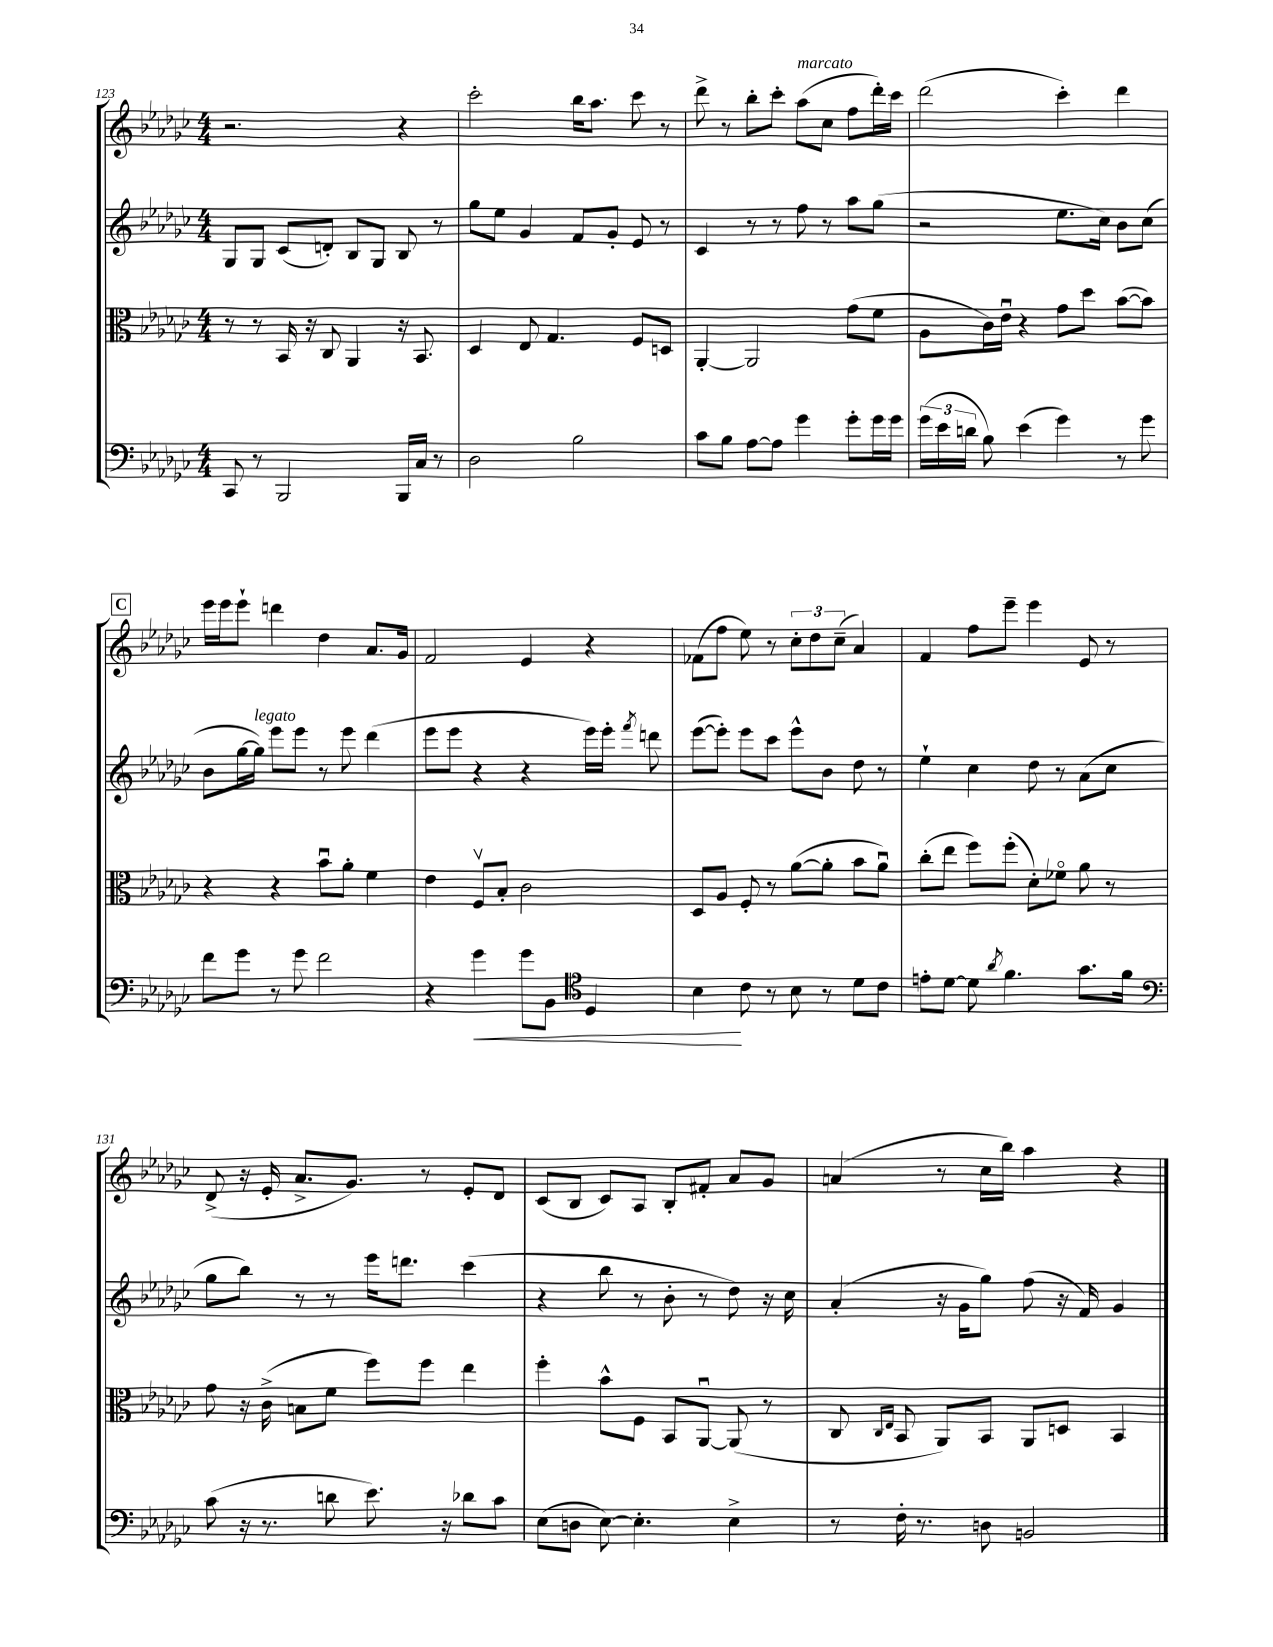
<<
\new StaffGroup <<
\new Staff = "s0" {
    \clef treble \key ges \major \numericTimeSignature \time 4/4
    \autoBeamOff r2. r4 |
    ces'''2-. bes''16[ aes''8.] ces'''8 r8 |
    des'''8-> r8 bes''8[-. ces'''8]-. aes''8[^\markup { \italic "marcato" }( ces''8] f''8[ des'''16-.) ces'''16] |
    des'''2( ces'''4-.) des'''4 |
    \mark \markup { \box "C" } ees'''16[ ees'''16 ees'''8]-! d'''4 des''4 aes'8.[ ges'16] |
    f'2 ees'4 r4 |
    fes'8[( f''8] ees''8) r8 \tuplet 3/2 { ces''8[-. des''8 ces''8]--( } aes'4) |
    f'4 f''8[ ees'''8]-- ees'''4 ees'8 r8 |
    des'8->( r16 ees'16-. aes'8.[-> ges'8.]) r8 ees'8[-. des'8] |
    ces'8[( bes8] ces'8[) aes8] bes8[-. fis'8]-. aes'8[ ges'8] |
    a'4( r8 ces''16[ bes''16]) aes''4 r4 \bar "|." |
}
\new Staff = "s1" {
    \clef treble \key ges \major \numericTimeSignature \time 4/4
    \autoBeamOff ges8[ ges8] ces'8[( d'8]-.) bes8[ ges8] bes8 r8 |
    ges''8[ ees''8] ges'4 f'8[ ges'8]-. ees'8 r8 |
    ces'4 r8 r8 f''8 r8 aes''8[ ges''8]( |
    r2 ees''8.[ ces''16]) bes'8[ ces''8]( |
    \mark \markup { \box "C" } bes'8[ ges''16~ ges''16]^\markup { \italic "legato" }) ees'''8[ ees'''8] r8 ees'''8 des'''4( |
    ees'''8[ ees'''8] r4 r4 ees'''16[) ees'''16]-. \acciaccatura { f'''8 } d'''8 |
    ees'''8[~( ees'''8]-.) ees'''8[ ces'''8] ees'''8[-^ bes'8] des''8 r8 |
    ees''4-! ces''4 des''8 r8 aes'8[( ces''8] |
    ges''8[ bes''8]) r8 r8 ees'''16[ d'''8.] ces'''4( |
    r4 bes''8 r8 bes'8-. r8 des''8) r16 ces''16 |
    aes'4-.( r16 ges'16[ ges''8]) f''8( r16 f'16) ges'4 \bar "|." |
}
\new Staff = "s2" {
    \clef alto \key ges \major \numericTimeSignature \time 4/4
    \autoBeamOff r8 r8 bes,16 r16 ces8 aes,4 r16 bes,8. |
    des4 ees8 ges4. f8[ d8] |
    aes,4~-. aes,2 ges'8[( f'8] |
    aes8[ ces'16) ees'16]\downbow r4 ges'8[ des''8] bes'8[~( bes'8]) |
    \mark \markup { \box "C" } r4 r4 bes'8[\downbow aes'8]-. f'4 |
    ees'4 f8[\upbow bes8]-. ces'2 |
    des8[ aes8] f8-. r8 aes'8[~( aes'8]-. bes'8[ aes'8]\downbow) |
    ces''8[-.( ees''8] f''8[) f''8]-.( des'8[-.) fes'8]\flageolet aes'8 r8 |
    ges'8 r16 ces'16->( b8[ f'8] f''8[) f''8] ees''4 |
    f''4-. bes'8[-^ f8] bes,8[ aes,8]~\downbow aes,8( r8 |
    ces8 \grace { ces16[ ees16] } bes,8 aes,8[) bes,8] aes,8[ d8] bes,4 \bar "|." |
}
\new Staff = "s3" {
    \clef bass \key ges \major \numericTimeSignature \time 4/4
    \autoBeamOff ces,8 r8 bes,,2 bes,,16[ ces16] r8 |
    des2 bes2 |
    ces'8[ bes8] aes8[~ aes8] ges'4 ges'8[-. ges'16 ges'16] |
    \tuplet 3/2 { ges'16[( ees'16 d'16] } bes8) ees'4( ges'4) r8 ges'8 |
    \mark \markup { \box "C" } f'8[ ges'8] r8 ges'8 f'2 |
    r4 ges'4\< ges'8[ bes,8] \clef tenor des4 |
    bes4\! ces'8 r8 bes8 r8 des'8[ ces'8] |
    e'8[-. des'8]~ des'8 \acciaccatura { aes'8 } f'4. ges'8.[ f'16] |
    \clef bass ces'8( r16 r8. d'8 ees'8.) r16 des'8[ ces'8] |
    ees8[( d8] ees8~) ees4.-. ees4-> |
    r8 f16-. r8. d8 b,2 \bar "|." |
}
>>
>>
\layout { \context { \Score currentBarNumber = #123 } }
